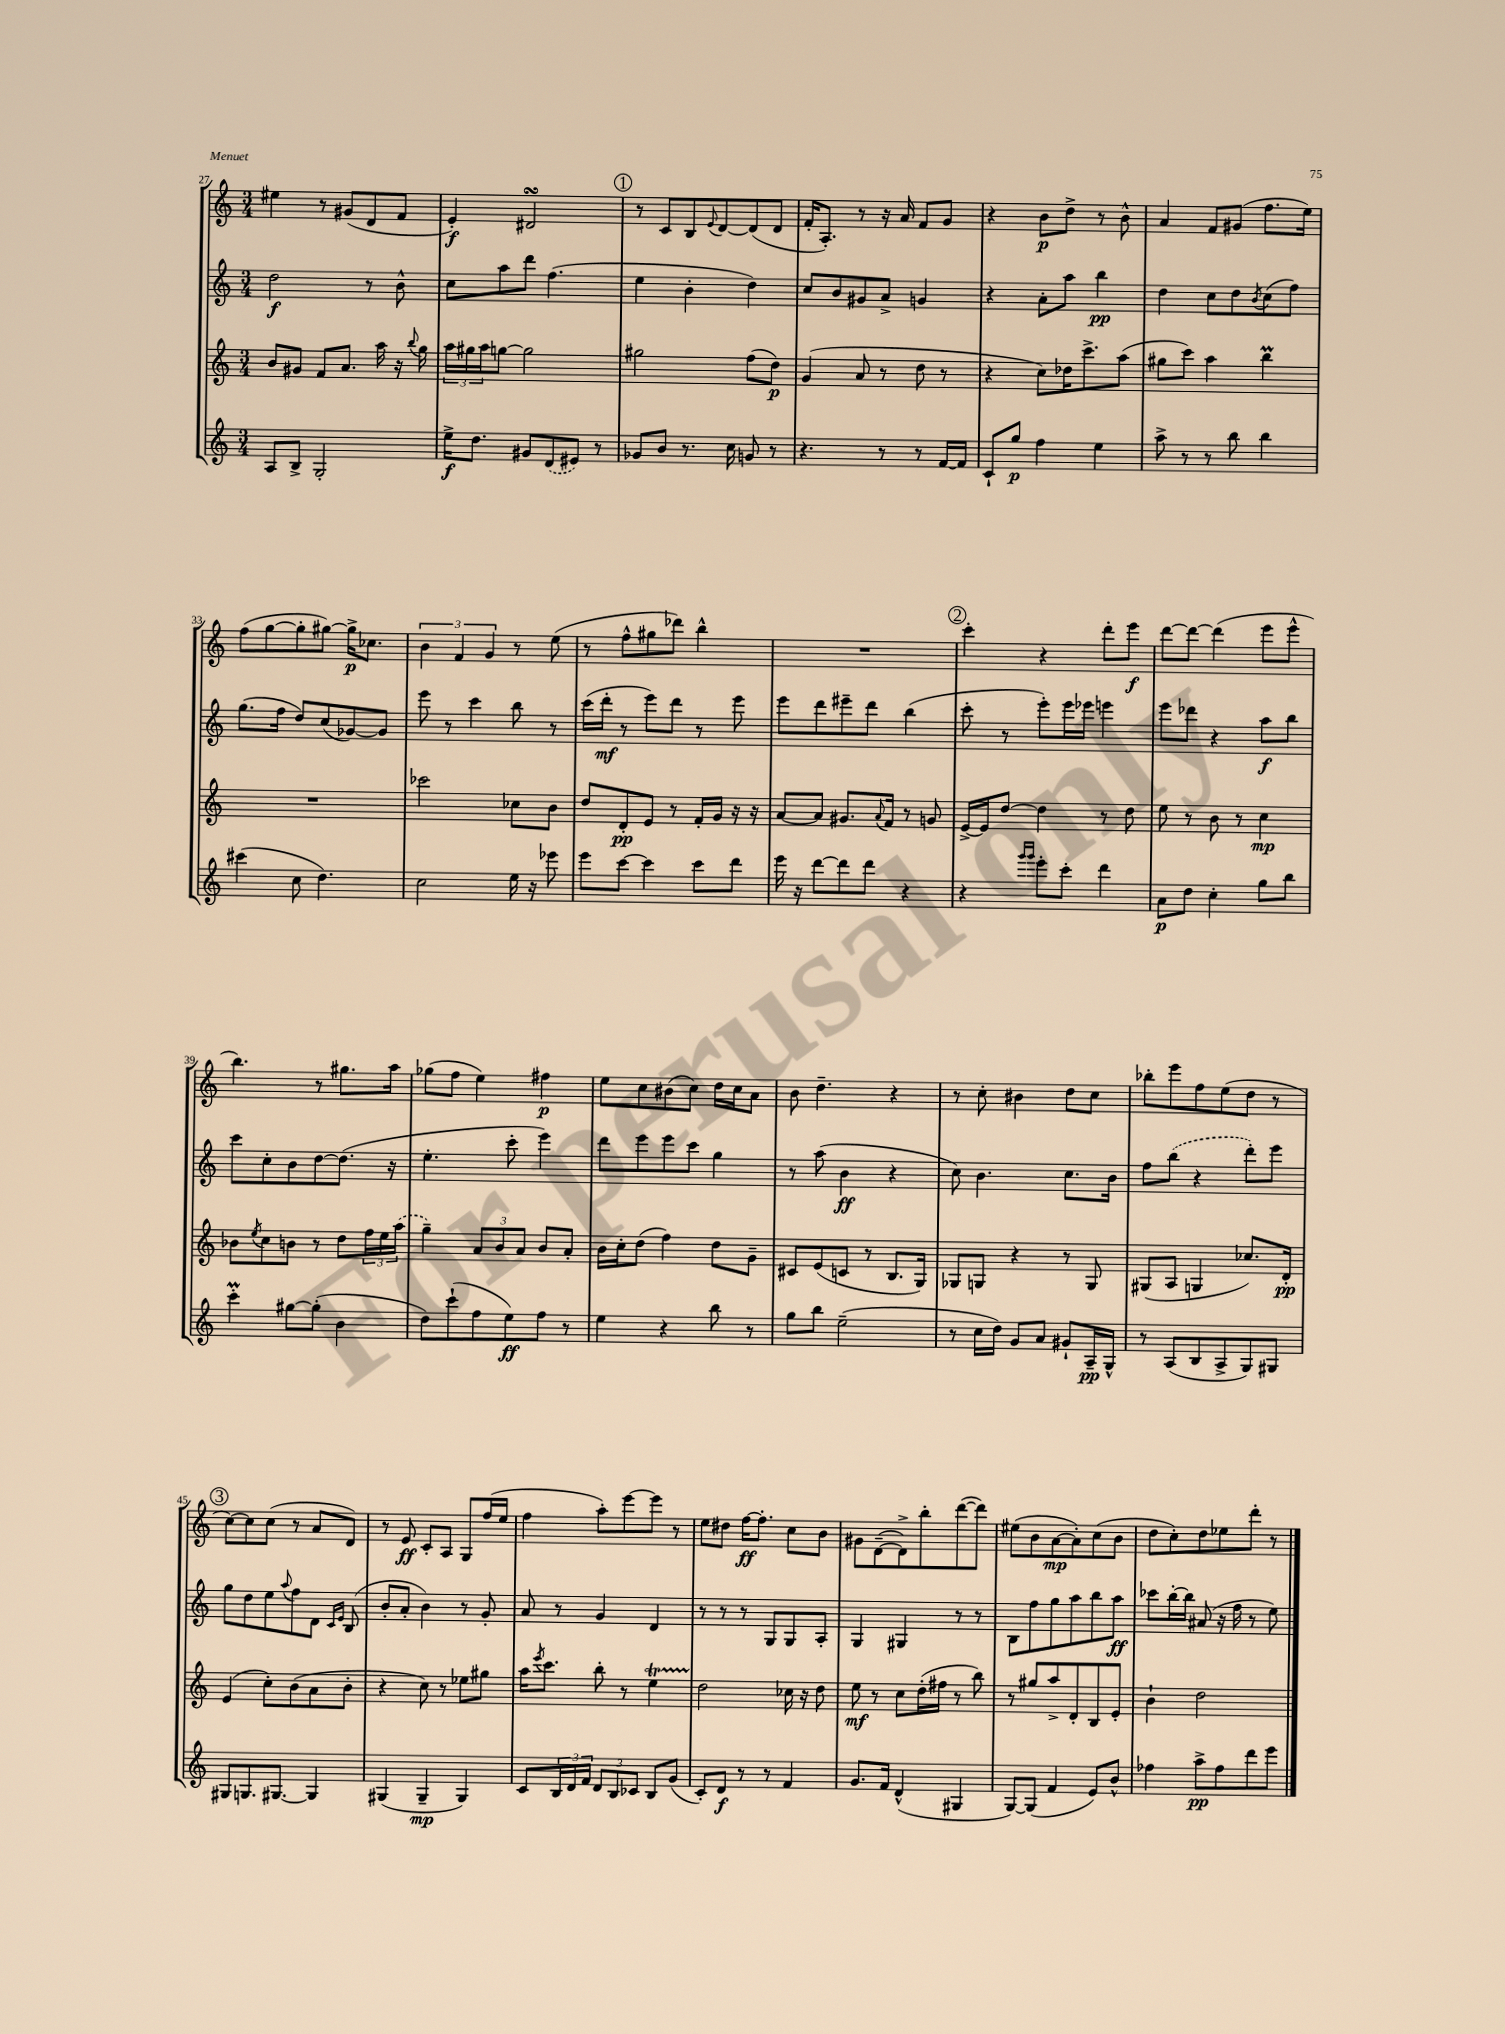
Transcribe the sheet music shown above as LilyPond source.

<<
\new StaffGroup <<
\new Staff = "s0" {
    \clef treble \key c \major \numericTimeSignature \time 3/4
    eis''4 r8 gis'8( d'8 f'8 |
    e'4-.\f) dis'2\turn |
    \mark \markup { \circle "1" } r8 c'8 b8 \appoggiatura { e'8 } d'8~ d'8( d'8 |
    f'16-. a8.-.) r8 r16 a'16 f'8 g'8 |
    r4 b'8\p d''8-> r8 b'8-^ |
    a'4 f'8 gis'8( f''8. e''16) |
    f''8( g''8~ g''8-. gis''8~) gis''16->\p ces''8. |
    \tuplet 3/2 { b'4 f'4 g'4 } r8 e''8( |
    r8 f''8-^ gis''8 des'''8) b''4-^ |
    R2. |
    \mark \markup { \circle "2" } c'''4-. r4 d'''8-. e'''8\f |
    d'''8~ d'''8~ d'''4( e'''8 e'''8-^ |
    b''4.) r8 gis''8. a''16 |
    ges''8( f''8 e''4) fis''4\p |
    e''8 c''8 bis'8( c''8) d''16 c''16 a'8 |
    b'8 d''4.-- r4 |
    r8 c''8-. bis'4 d''8 c''8 |
    bes''8-. e'''8 f''8 e''8( d''8 r8 |
    \mark \markup { \circle "3" } c''8~) c''8 c''8( r8 a'8 d'8) |
    r8 e'8\ff c'8-. a8 g8 f''16( e''16 |
    f''4 a''8-.) e'''8~ e'''8 r8 |
    e''8 dis''8 f''16~\ff f''8.-. c''8 b'8 |
    gis'8 d'8~--( d'8->) b''8-. d'''8~( d'''8) |
    eis''8( b'8 a'8~\mp a'8-.) c''8( b'8 |
    d''8 c''8-.) d''8 ees''8 d'''8-. r8 \bar "|." |
}
\new Staff = "s1" {
    \clef treble \key c \major \numericTimeSignature \time 3/4
    d''2\f r8 b'8-^ |
    c''8 a''8 d'''8 f''4.( |
    \mark \markup { \circle "1" } e''4 b'4-. d''4) |
    c''8 b'8 gis'8 a'8-> g'4 |
    r4 a'8-. a''8 b''4\pp |
    d''4 c''8 d''8 \acciaccatura { b'8 } c''8( f''8) |
    g''8.( f''16 d''8) c''8( ges'8~) ges'8 |
    e'''8 r8 c'''4 b''8 r8 |
    c'''16( d'''16-.\mf r8 e'''8) d'''8 r8 e'''8 |
    e'''8 d'''8 eis'''8-- d'''8 b''4( |
    \mark \markup { \circle "2" } c'''8-. r8 e'''8-.) e'''16 ees'''16 e'''4 |
    e'''8 des'''8 r4 a''8\f b''8 |
    c'''8 c''8-. b'8 d''8~ d''8.( r16 |
    e''4.-. c'''8-. e'''4) |
    d'''8 e'''8 e'''8 c'''8 g''4 |
    r8 a''8( b'4\ff r4 |
    c''8) b'4. c''8. b'16 |
    f''8 \once \slurDashed b''8( r4 d'''8-.) e'''8 |
    \mark \markup { \circle "3" } g''8 d''8 e''8 \appoggiatura { a''8 } f''8 d'8 \grace { c'16 e'16 } b8( |
    b'8-. a'8-. b'4) r8 g'8-. |
    a'8 r8 g'4 d'4 |
    r8 r8 r8 g8 g8 a8-. |
    g4 gis4 r8 r8 |
    b8 f''8 g''8 a''8 b''8 a''8\ff |
    ces'''8 b''16~-. b''16 ais'8( r16 f''16 r8 e''8) \bar "|." |
}
\new Staff = "s2" {
    \clef treble \key c \major \numericTimeSignature \time 3/4
    b'8 gis'8 f'8 a'8. a''16 r16 \appoggiatura { b''8 } g''16 |
    \tuplet 3/2 { a''16 gis''16 a''16 } g''8~ g''2 |
    \mark \markup { \circle "1" } gis''2 f''8( d''8\p) |
    g'4( a'8 r8 d''8 r8 |
    r4 c''8) des''16 c'''8.-> a''8( |
    gis''8 c'''8) a''4 b''4\prall |
    R2. |
    ces'''2 ces''8 b'8 |
    d''8 d'8-.\pp e'8 r8 f'16-. g'16 r16 r16 |
    a'8~ a'8 gis'8. \appoggiatura { a'8 } f'16 r8 g'8 |
    \mark \markup { \circle "2" } e'16~-> e'16 d''8~ d''4 r8 d''8 |
    e''8 r8 b'8 r8 c''4\mp |
    bes'8 \acciaccatura { e''8 } c''8 b'8 r8 d''8 \tuplet 3/2 { f''16 e''16 \once \slurDashed a''16( } |
    g''4--) \tuplet 3/2 { a'8 b'8 a'8 } b'8 a'8-. |
    b'16 c''16-. d''8( f''4) d''8 g'8-- |
    cis'8 e'8( c'8 r8 b8. g16) |
    ges8 g8 r4 r8 g8 |
    gis8( a8 g4 ces''8.) d'16-.\pp |
    \mark \markup { \circle "3" } e'4( c''8-.) b'8( a'8 b'8-. |
    r4 c''8) r8 ees''8 gis''8 |
    a''16 \acciaccatura { e'''8 } c'''8. b''8-. r8 e''4\startTrillSpan |
    d''2\stopTrillSpan ces''16 r16 d''8 |
    e''8\mf r8 c''8 d''16-.( fis''16 r8 b''8) |
    r8 gis''8 a''8-> d'8-. b8 e'8-. |
    b'4-! d''2 \bar "|." |
}
\new Staff = "s3" {
    \clef treble \key c \major \numericTimeSignature \time 3/4
    a8 b8-> g2-. |
    e''16->\f d''8. gis'8 \once \slurDashed d'8( eis'8) r8 |
    \mark \markup { \circle "1" } ges'8 b'8 r8. c''16 g'8 r8 |
    r4. r8 r8 f'16~ f'16 |
    c'8-! g''8\p f''4 e''4 |
    a''8-> r8 r8 b''8 b''4 |
    cis'''4( c''8 d''4.) |
    c''2 e''16 r16 ees'''8 |
    e'''8 c'''8~ c'''4 c'''8 d'''8 |
    e'''16 r16 d'''8~ d'''8 d'''8 r4 |
    \mark \markup { \circle "2" } r4 \grace { g'''16 g'''16 } e'''8-. c'''8-. d'''4 |
    a'8\p d''8 c''4-. g''8 b''8 |
    c'''4-.\prall gis''8~ gis''8-.( b'4 |
    d''8) c'''8-!( f''8 e''8\ff) f''8 r8 |
    e''4 r4 b''8 r8 |
    g''8 b''8 e''2--( |
    r8 c''16 d''16) g'8 a'8 gis'8-! a16--\pp g16-^ |
    r8 a8( b8 a8-> g8) gis8 |
    \mark \markup { \circle "3" } gis8 g8. gis8.~ gis4 |
    gis4( gis4--\mp gis4) |
    c'8 \tuplet 3/2 { b16 d'16 f'16 } \tuplet 3/2 { d'8 b8 ces'8 } b8 g'8( |
    c'8-.) d'8\f r8 r8 f'4 |
    g'8. f'16 d'4-^( gis4 |
    g8~) g8( f'4 e'8) b'8-^ |
    fes''4 a''8->\pp fes''8 d'''8 e'''8 \bar "|." |
}
>>
>>
\layout { \context { \Score currentBarNumber = #27 } }
